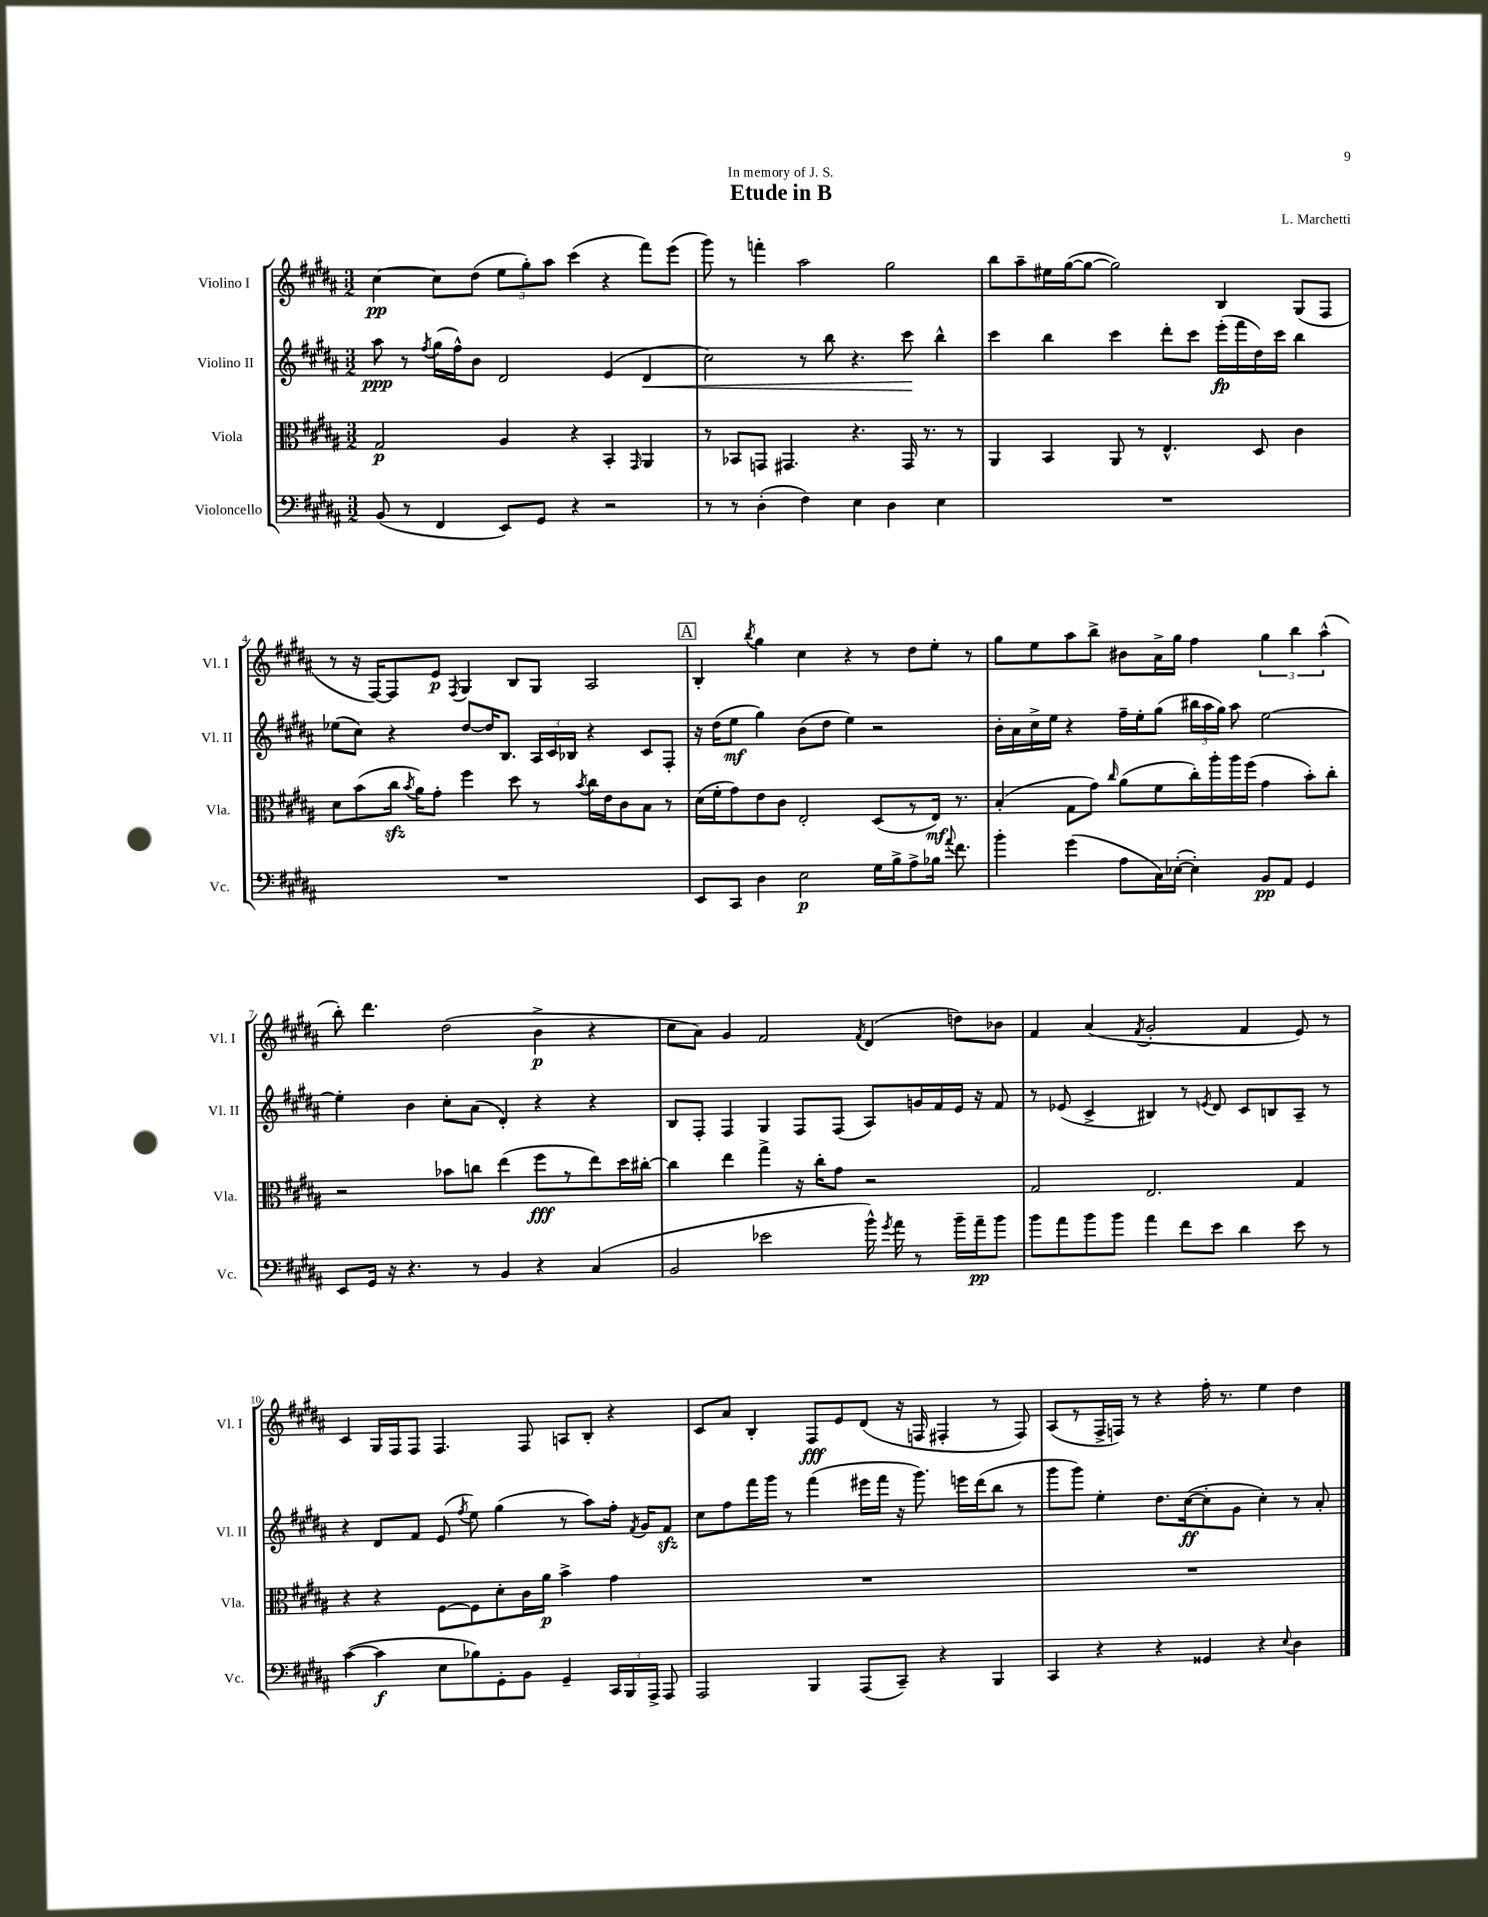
\header { title = "Etude in B" composer = "L. Marchetti" dedication = "In memory of J. S." }
<<
\new StaffGroup <<
\new Staff = "s0" \with { instrumentName = "Violino I" shortInstrumentName = "Vl. I" } {
    \clef treble \key b \major \numericTimeSignature \time 3/2
    \autoBeamOff cis''4~\pp cis''8[ dis''8]( \tuplet 3/2 { e''8[ gis''8-.) ais''8] } cis'''4( r4 fis'''8[) e'''8]( |
    gis'''8) r8 f'''4-. ais''2 gis''2 |
    b''8[ ais''8-- eis''16 gis''16~( gis''8]~ gis''2) b4 gis8[( fis8] |
    r8 r16 fis16[~) fis8 e'8]\p \acciaccatura { fis8 } gis4 b8[ gis8] ais2 |
    \mark \markup { \box "A" } b4-. \acciaccatura { b''8 } gis''4 cis''4 r4 r8 dis''8[ e''8]-. r8 |
    gis''8[ e''8 ais''8 b''8]-> bis'8[ ais'16-> gis''16] fis''4 \tuplet 3/2 { gis''4 b''4 ais''4-^( } |
    b''8-.) dis'''4. dis''2( b'4->\p r4 |
    cis''8[ ais'8]) gis'4 fis'2 \acciaccatura { fis'8 } dis'4( d''8[) bes'8] |
    fis'4 ais'4( \acciaccatura { fis'8 } gis'2-. fis'4 e'8) r8 |
    cis'4 gis16[ fis16 fis8] fis4. fis8 a8[ b8]-. r4 |
    cis'8[ ais'8] b4-. fis8[\fff e'8 dis'8]( r16 f16 fis4-. r8 fis8) |
    ais8[( r8 fis16-> f16]) r8 r4 fis''16-. r8. e''4 dis''4 \bar "|." |
}
\new Staff = "s1" \with { instrumentName = "Violino II" shortInstrumentName = "Vl. II" } {
    \clef treble \key b \major \numericTimeSignature \time 3/2
    \autoBeamOff ais''8\ppp r8 \acciaccatura { fis''8 } gis''16[( fis''16-^) b'8] dis'2 e'4( dis'4\< |
    cis''2) r8 b''8 r4. cis'''8\! b''4-^ |
    cis'''4 b''4 cis'''4 dis'''8[-. cis'''8] e'''16[-.\fp( fis'''16 dis''16) cis'''16] b''4 |
    ees''8[( cis''8]) r4 dis''8[~ dis''16 b8.] \tuplet 3/2 { ais16[ cis'16 bes16] } r4 cis'8[ fis8]-. |
    \mark \markup { \box "A" } r16 dis''16[( e''8]\mf gis''4) b'8[( dis''8] e''4) r2 |
    b'16[-. ais'16 cis''16-> e''16] r4 fis''16[-- e''16-. gis''8]( \tuplet 3/2 { bis''16[ ais''16 gis''16]) } ais''8 e''2~ |
    e''4-. b'4 cis''8[-. ais'8]( dis'4-.) r4 r4 |
    b8[ fis8]-. fis4 gis4 fis8[ fis8]( ais8[) g'16 fis'16 e'16] r16 fis'8 |
    r8 ees'8( cis'4-> bis4) r8 \acciaccatura { e'8 } dis'8 cis'8[ b8 ais8]-- r8 |
    r4 dis'8[ fis'8] e'8( \acciaccatura { fis''8 } e''8) gis''4( r8 ais''8[) fis''16]-. \acciaccatura { fis'8 } gis'16[ fis'8]\sfz |
    cis''8[ fis''8 fis'''16 gis'''16] r8 fis'''4( eis'''16[ fis'''16] r16 gis'''8.) e'''16[ dis'''16( b''8] r8 |
    gis'''8[ gis'''8]) e''4-. dis''8.[ cis''16~\ff( cis''8-. gis'8] cis''4-.) r8 ais'8-. \bar "|." |
}
\new Staff = "s2" \with { instrumentName = "Viola" shortInstrumentName = "Vla." } {
    \clef alto \key b \major \numericTimeSignature \time 3/2
    \autoBeamOff gis2\p ais4 r4 b,4-. \grace { gis,16 } ais,4 |
    r8 bes,8[ g,8] gis,4. r4. gis,16 r8. r8 |
    ais,4 b,4 ais,8 r8 e4.-^ dis8 cis'4 |
    dis'8[ b'8( cis''16]\sfz \acciaccatura { b'8 } ais'16[) gis'8]-. fis''4 dis''8 r8 \acciaccatura { b'8 } cis''16[ e'16 cis'8 b8] r8 |
    \mark \markup { \box "A" } dis'16[( fis'16-. gis'8) e'8 cis'8] e2-. dis8[( r8 e16]\mf) r8. |
    b4-.( gis8[ gis'8]) \grace { cis''16 } ais'8[( fis'8 cis''16-.) ais''16-. ais''16 fis''16]( gis'4 b'8[-.) cis''8]-. |
    r2 bes'8[ c''8] e''4( fis''8[\fff r8 e''8) dis''16 cis''16]~-. |
    cis''4 e''4 gis''4-> r16 cis''16[-. gis'8] r2 |
    gis2 e2. gis4 |
    r4 r4 fis8[~ fis8 dis'8-. cis'16 ais'16]\p b'4-> gis'4 |
    R1. |
    R1. \bar "|." |
}
\new Staff = "s3" \with { instrumentName = "Violoncello" shortInstrumentName = "Vc." } {
    \clef bass \key b \major \numericTimeSignature \time 3/2
    \autoBeamOff b,8( r8 fis,4 e,8[) gis,8] r4 r2 |
    r8 r8 dis4-.( fis4) e4 dis4 e4 |
    R1. |
    R1. |
    \mark \markup { \box "A" } e,8[ cis,8] dis4 e2\p gis16[ b16-> ais8-> bes16] \appoggiatura { ais'8 } fis'8. |
    b'4-. gis'4( ais8[ cis16) ees16]~-.( ees4-.) b,8[\pp ais,8] gis,4 |
    e,8[ gis,16] r16 r4. r8 b,4 r4 cis4( |
    b,2 ees'2 b'16-^) \acciaccatura { gis'8 } ais'16 r8 b'16[-- ais'16--\pp b'8] |
    b'8[ ais'8 b'8 b'8] ais'4 fis'8[ e'8] dis'4 e'8 r8 |
    cis'4~( cis'4\f e8[ bes8) gis,8-. b,8] gis,4-- \tuplet 3/2 { cis,16[ b,,16 ais,,16]-> } ais,,8 |
    ais,,2 b,,4 ais,,8[( cis,8]--) r4 b,,4 |
    cis,4 r4 r4 gisis,4 r4 \appoggiatura { e8 } dis4 \bar "|." |
}
>>
>>
